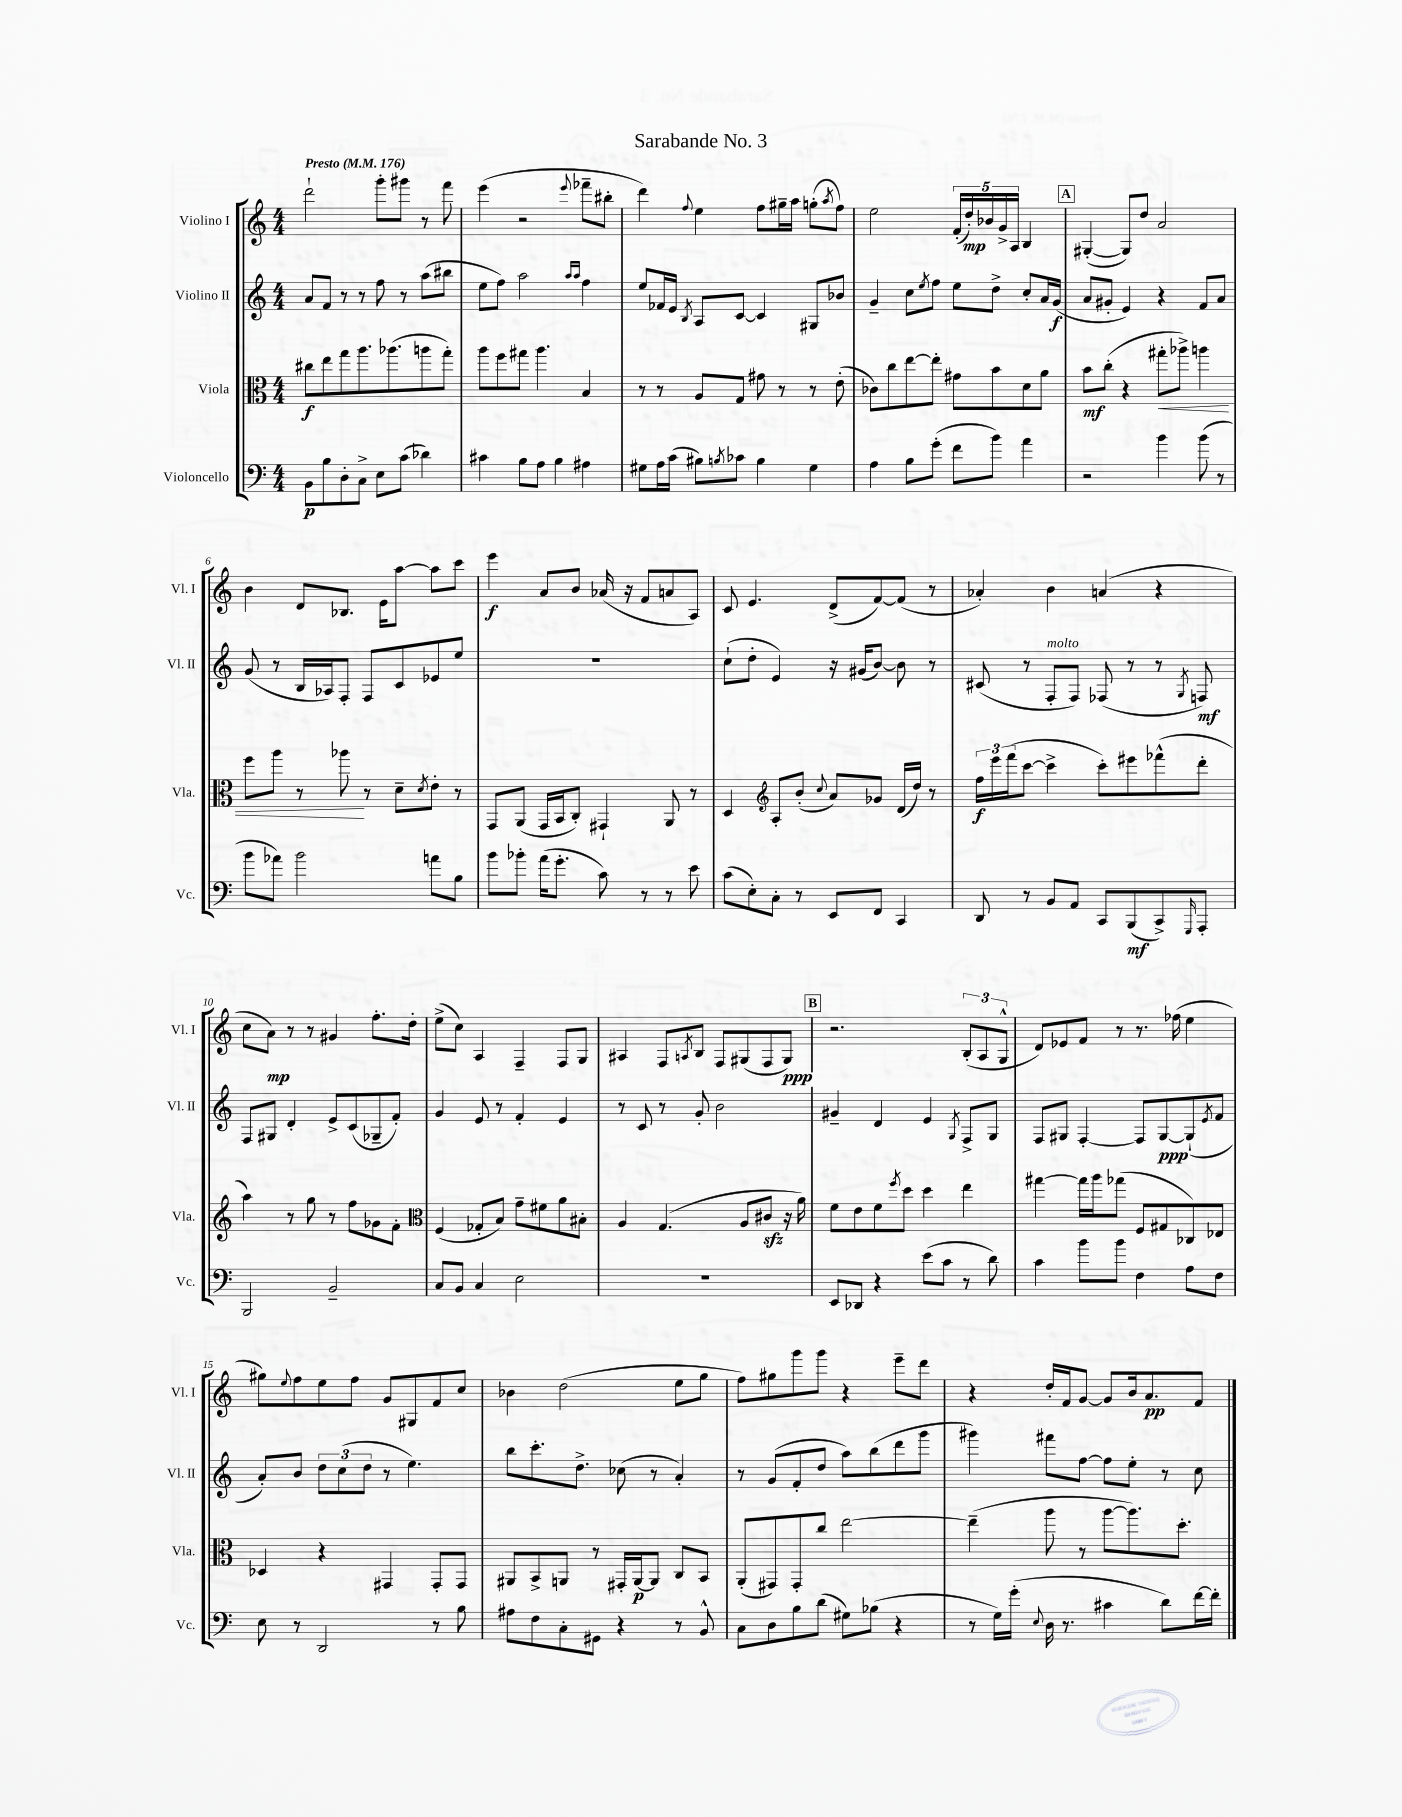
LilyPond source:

\header { title = "Sarabande No. 3" }
<<
\new StaffGroup <<
\new Staff = "s0" \with { instrumentName = "Violino I" shortInstrumentName = "Vl. I" } {
    \clef treble \key c \major \numericTimeSignature \time 4/4 \tempo "Presto" 4 = 176
    d'''2-! g'''8-. gis'''8 r8 f'''8 |
    e'''4( r2 \appoggiatura { e'''8 } fes'''8-- bis''8-. |
    d'''4) \appoggiatura { f''8 } e''4 f''8 gis''16-- a''16 g''8-.( \acciaccatura { a''8 } f''8) |
    e''2 \tuplet 5/4 { f'16-.( d''16-.\mp) bes'16 g'16-> a16 } b4 |
    \mark \markup { \box "A" } gis4~-.( gis8) d''8 a'2 |
    b'4 d'8 bes8. e'16 a''8~ a''8 c'''8 |
    e'''4\f a'8 b'8 aes'16( r16 f'8 a'8 a8) |
    c'8 e'4. d'8->( f'8~) f'8( r8 |
    aes'4-.) b'4 a'4( r4 |
    c''8 a'8\mp) r8 r8 gis'4 f''8.-. d''16-. |
    e''8->( c''8) a4 f4-- f8 g8 |
    ais4 f8 \acciaccatura { a8 } b8 f8 gis8( f8 gis8\ppp) |
    \mark \markup { \box "B" } r2. \tuplet 3/2 { b8-.( a8 g8-^ } |
    d'8) ees'8 f'8 r8 r8. fes''16( e''4 |
    gis''8) \appoggiatura { e''8 } f''8 e''8 f''8 g'8 gis8 f'8 c''8 |
    bes'4 d''2( e''8 g''8 |
    f''8) gis''8 g'''8 g'''8 r4 e'''8-- d'''8 |
    r4 d''16-. f'16 g'8~ g'8 b'16 a'8.\pp f'8 \bar "|." |
}
\new Staff = "s1" \with { instrumentName = "Violino II" shortInstrumentName = "Vl. II" } {
    \clef treble \key c \major \numericTimeSignature \time 4/4
    a'8 f'8 r8 r8 f''8 r8 a''8( bis''8 |
    e''8 f''8) a''2 \grace { a''16 a''16 } f''4 |
    e''8 fes'16 e'16 \acciaccatura { b8 } a8 c'8~ c'4 gis8 bes'8 |
    g'4-- c''8 \acciaccatura { e''8 } f''8 e''8 d''8-> c''8-. a'16 g'16\f( |
    \mark \markup { \box "A" } a'8 gis'8-. e'4) r4 f'8 a'8 |
    g'8( r8 b16 aes16) f8-. f8 c'8 ees'8 e''8 |
    R1 |
    c''8-!( d''8-. e'4) r16 gis'16( b'8~) b'8 r8 |
    cis'8( r8 f8-.^\markup { \italic "molto" } f8) fes8( r8 r8 \acciaccatura { g8 } f8\mf) |
    f8 gis8 d'4-. e'8-> c'8( ges8-- f'8-.) |
    g'4 e'8 r8 f'4-. e'4 |
    r8 c'8 r8 g'8-. b'2 |
    \mark \markup { \box "B" } gis'4-- d'4 e'4 \acciaccatura { g8 } f8-> g8 |
    f8 gis8 f4~-. f8 gis8~\ppp gis8-!( \acciaccatura { e'8 } f'8 |
    a'8-.) b'8 \tuplet 3/2 { d''8 c''8( d''8 } r8 e''4.) |
    b''8 c'''8.-. d''8.-> ces''8( r8 a'4-.) |
    r8 g'8( f'8-. d''8 a''8) b''8( d'''8 g'''8 |
    gis'''4) fis'''8 f''8~ f''8 e''8-. r8 c''8 \bar "|." |
}
\new Staff = "s2" \with { instrumentName = "Viola" shortInstrumentName = "Vla." } {
    \clef alto \key c \major \numericTimeSignature \time 4/4
    cis''8\f e''8 g''8 a''8. aes''8.( a''8 g''8-.) |
    a''8 f''8 gis''8 a''4. b4 |
    r8 r8 a8 g8 gis'8 r8 r8 e'8-.( |
    ces'8) c''8 e''8~ e''8-. gis'8 b'8 d'8 a'8 |
    \mark \markup { \box "A" } b'8\mf c''8-.( r4 gis''8-.\< aes''8->) a''4 |
    f''8 a''8 r8 aes''8\! r8 d'8-- \acciaccatura { d'8 } e'8-. r8 |
    g,8 a,8( g,16 b,16 c8-.) gis,4-! a,8 r8 |
    d4 \clef treble a8-. b'8-.( \appoggiatura { c''8 } a'8) ges'8 d'16( d''16) r8 |
    \tuplet 3/2 { f''16\f e'''16 f'''16( } c'''8~ c'''4-> c'''8-.) eis'''8 fes'''8-^( d'''8-. |
    a''4) r8 g''8 r8 f''8 ges'8 f'8-. |
    \clef alto f4( ges8-. b8) g'8-- fis'8 a'8 bis8-. |
    a4 g4.( a8 cis'8\sfz r16 a'16) |
    \mark \markup { \box "B" } f'8 e'8 f'8 \acciaccatura { f''8 } d''8 d''4 e''4 |
    gis''4~ gis''16 a''16 ges''8( f8 gis8 ces8) ees8 |
    des4 r4 gis,4 gis,8-. gis,8 |
    ais,8 b,8-> a,8 r8 gis,16-. a,16~\p a,8 c8 b,8 |
    a,8-.( gis,8) gis,8-. c''8 e''2~ |
    e''4--( a''8 r8 a''8~ a''8.) d''8.-. \bar "|." |
}
\new Staff = "s3" \with { instrumentName = "Violoncello" shortInstrumentName = "Vc." } {
    \clef bass \key c \major \numericTimeSignature \time 4/4
    b,8\p b8 d8-. c8-> e8 c'8( des'4) |
    cis'4 b8 a8 b4 ais4 |
    gis8 a16 c'16( bis8) \acciaccatura { b8 } ces'8 b4 gis4 |
    a4 b8 g'8-.( f'8 b'8) a'4 |
    \mark \markup { \box "A" } r2 b'4 b'8( r8 |
    b'8 aes'8) b'2 a'8 b8 |
    b'8 bes'8-. a'16( g'8.-. c'8) r8 r8 e'8 |
    c'8( e8-.) c8-. r8 e,8 f,8 c,4 |
    d,8 r8 b,8 a,8 c,8 b,,8\mf( c,8->) \grace { g,,16 } a,,8-. |
    b,,2 b,2-- |
    c8 b,8 c4 e2 |
    R1 |
    \mark \markup { \box "B" } e,8 des,8 r4 e'8( c'8 r8 d'8) |
    c'4 b'8 b'8 f4 a8 f8 |
    e8 r8 d,2 r8 b8 |
    ais8 f8 c8-. gis,8 r4 r8 b,8-^ |
    c8 d8 b8 d'8( gis8) bes8( r4 |
    r8 g16) g'16-.( \appoggiatura { e8 } d16 r8. cis'4 d'8) f'16~ f'16-. \bar "|." |
}
>>
>>
